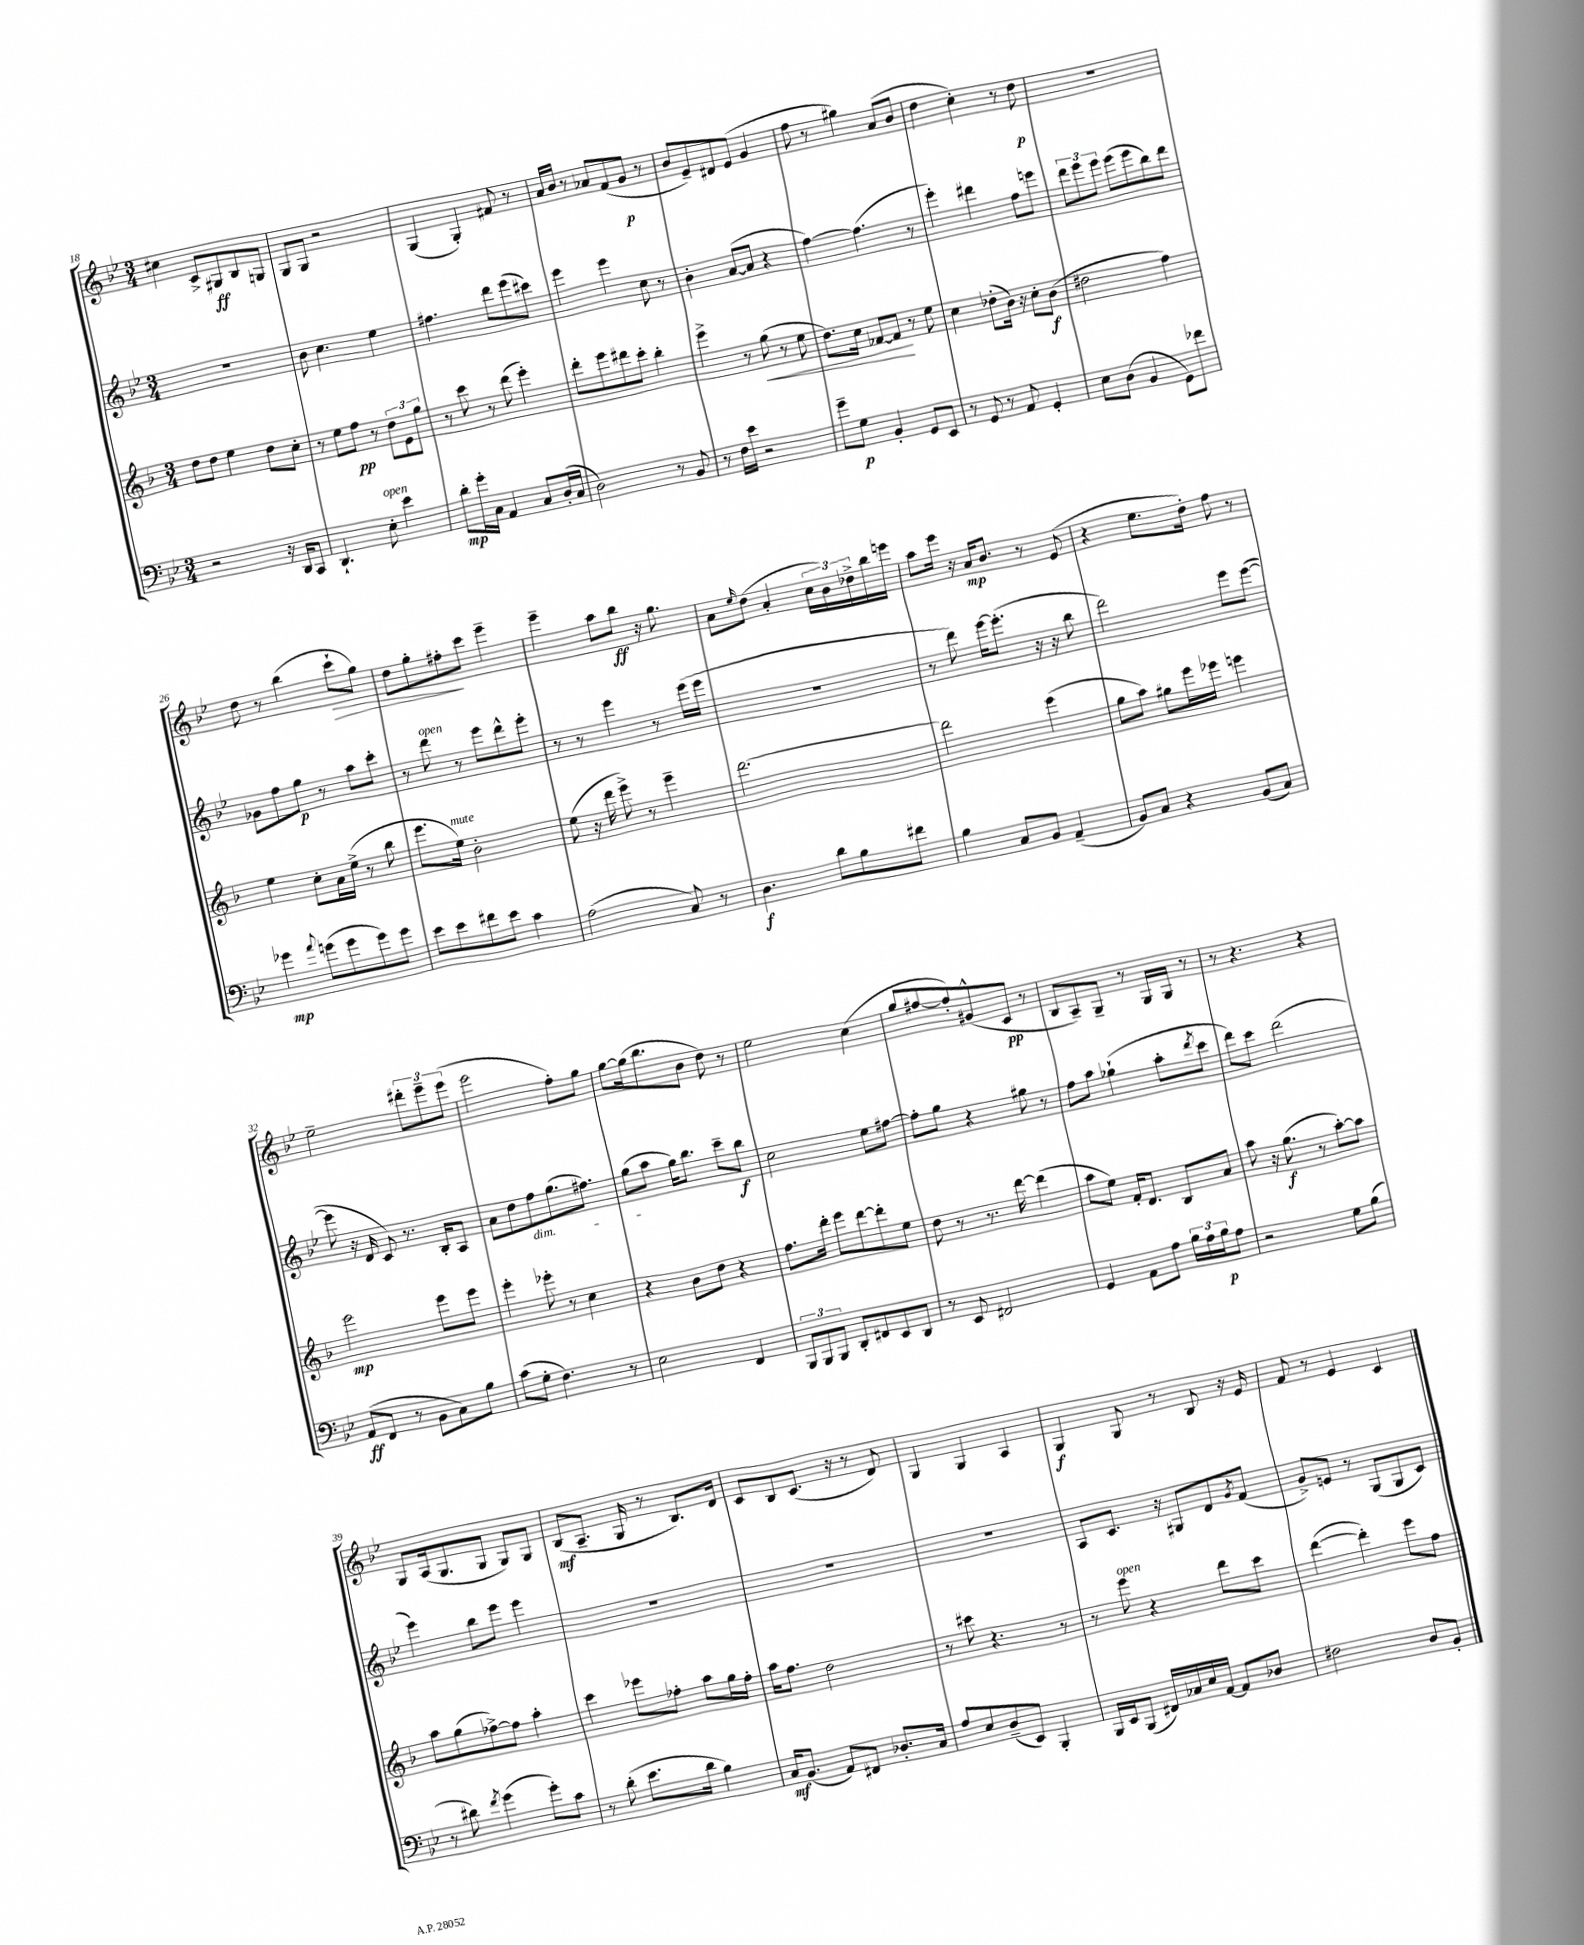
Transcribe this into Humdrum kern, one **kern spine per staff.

**kern	**kern	**kern	**kern
*staff4	*staff3	*staff2	*staff1
*clefF4	*clefG2	*clefG2	*clefG2
*k[b-e-]	*k[b-]	*k[b-e-]	*k[b-e-]
*M3/4	*M3/4	*M3/4	*M3/4
2r	8dd\L	2.r	4cc#\
.	8dd\J	.	.
.	4ee\	.	8c^/L
.	.	.	8G#/
16r	8dd\L	.	8B-/
16DD/LK	.	.	.
8CC/J	8cc'\J	.	8G/J
=	=	=	=
4.DD`/	8r	8b-\	8G/L
.	8ee\L	4.cc\	8G/J
.	8ff\J	.	2r
8E-'\	8r	.	.
4e-\	12dd\L	4ee-\	.
.	12e\	.	.
.	12gg\J	.	.
=	=	=	=
8d'\L	8r	4.ff#\	(4G/
16g'\L	8ccc\	.	.
16C\JJ	.	.	.
4AA/	8r	.	4G'/)
.	(8ddd\	8ddd\L	.
8C/L	4eee'\)	(8eee-\	8f#/
(16D'/L	.	8ccc#\J)	8r
16C/JJ	.	.	.
=	=	=	=
2D\)	8ddd'\L	4eee-\	16a/LL
.	.	.	16b-/JJ
.	8eee\	.	8r
.	8ddd#\	4eee-\	8a-/L
.	8ccc'\J	.	(8f/
8r	4bb-'\	8cc\	8g/J
8BB-/	.	8r	8r
=	=	=	=
8r	4eee^\	4b-'\	8b-/L
16F\LL	.	.	8e-~/)
16e-\JJ	.	.	.
2r	8r	([8a/L	8d#/
.	(8gg\	8a/]J	(8e-/J
.	8r	4r	4g/
.	8ee\	.	.
=	=	=	=
8g~\L	8.dd\L)	[4ff\)	8ff\
8G\J	.	.	8r
.	16cc\Jk	.	.
4BB-'/	[8f-/L	(4.ff\]	4gg#\)
.	8f-/]J	.	.
8GG/L	8r	.	(8a/L
8EE-/J	8ee\	8r	8b-/J
=	=	=	=
8r	4cc\	4eee-'\)	4dd\
8GG/	.	.	.
8r	(8dd-'\L	4ddd#\	4cc'\)
8AA/	16b-\Jk)	.	.
.	16r	.	.
4GG'/	8cc'\L	8ff\L	8r
.	(8b-\J	8eee\J	8dd\
=	=	=	=
8E-\L	2dd#\	12ddd\L	2.r
.	.	12eee-\	.
(8D\J	.	.	.
.	.	12eee-\J	.
4BB-/	.	(8eee-\L	.
.	.	8eee-\	.
8GG\L)	4ff\)	8bb-\)	.
8f-\J	.	8ddd\J	.
=	=	=	=
4g-\	4ee\	8g-\L	8dd\
.	.	8ff\	8r
8qqa/	.	.	.
(8g\L	8cc'\L	8gg\J	(4bb-\
8g\	16a\L	8r	.
.	(16ee^\JJ	.	.
8g\)	8r	8aa\L	8ccc`\L
8g\J	8bb-\	8ccc'\J	8gg\J)
=	=	=	=
8e-\L	8.eee\L	8r	8dd\L
8e-\	.	8ddd\	8gg'\
.	16ee\Jk)	.	.
8f#\	2b-'\	8r	8ff#'\
8e-\J	.	8eee-\L	8ccc\J
4c\	.	8ddd^^\	4eee-~\
.	.	8eee-'\J	.
=	=	=	=
(2A\	(8ee\	8r	4eee-~\
.	16r	8r	.
.	16ddd\	.	.
.	8eee^\)	4eee-\	8aa\L
.	8r	.	8bb-\J
8C/)	4eee~\	8r	16r
.	.	.	8.gg\
8r	.	(16eee-\LL	.
.	.	16eee-\JJ	.
=	=	=	=
4.D\	[2.ddd\	2.r	8a\L
.	.	.	16qqee-/
.	.	.	(8dd\J
.	.	.	4a'/
8d\L	.	.	.
8B-\	.	.	24cc\LL
.	.	.	24b-\)
.	.	.	24dd-^\
8f#\J	.	.	16bb-\
.	.	.	16eee\JJ
=	=	=	=
4B-\	2ddd\]	8r	8aa\L
.	.	8ddd\)	16eee-\Jk
.	.	.	16r
8C/L	.	[16eee-\LK	16a/LK
.	.	(8.eee-'\]J	8.b-/J
8BB-/J	.	.	.
(4AA~/	(4eee\	16r	8r
.	.	16r	.
.	.	8bb-\	(8e-/
=	=	=	=
8BB-/L)	8gg\L	2ddd\)	4r
8C/J	8aa\J)	.	.
4r	8gg#\L	.	8.ee-\L
.	16eee\L	.	.
.	16eee-\JJ	.	16dd'\Jk)
(8BB-/L	4eee\	8eee-\L	8ff\
8C/J)	.	([8eee-\J	8r
=	=	=	=
(8AA/L	2eee\	8eee-\]	2ee-~\
8FF/J	.	16r	.
.	.	16d/	.
8r	.	8c/)	.
8BB-\L	.	8.r	.
8C\)	8eee\L	.	12ddd#'\L
.	.	16B-'/LK	.
.	.	.	12eee-~\
8B-\J	8eee\J	8A/J	.
.	.	.	(12eee-\J
=	=	=	=
(8c\L	4eee'\	8a\L	2eee-\
8G'\J	.	8dd\	.
4.F\)	8eee-'\	8ff\	.
.	8r	(8.gg\	.
.	4cc\	.	8ff'\L)
.	.	8.ff#\J)	.
8r	.	.	8gg\J
=	=	=	=
2E-\	4r	(8gg\L	[8gg\L
.	.	8aa\J	(16gg\]k
.	.	.	8.bb-\
.	8b-\L	16gg\LK)	.
.	.	8.bb-\J	.
.	8dd\J	.	8b-\J
4FF/	4r	8ccc~\L	8dd\)
.	.	8bb-\J	8r
=	=	=	=
12BBB-/L	8.ff\L	2cc\	2ee-\
12BBB-/	.	.	.
12BBB-/J	.	.	.
.	16ddd'\Jk	.	.
8DD'/L	8eee\L	.	.
8FF#/	[8ddd\	.	.
8EE-/	8ddd'\]	8ee-\L	(4cc\
8DD/J	8ee\J	[8ff#\J	.
=	=	=	=
8r	8dd\	8ff#'\]L	8gg/L
8EE-/	8r	8gg\J	[8ff#/
2FF#/	8.r	4r	8ff#'/])
.	.	.	(8g#^^/
.	[16ddd\	.	.
.	(4ddd\]	8gg#\	8c/J
.	.	8r	8r
=	=	=	=
4GG/	8aa\L	8ff\L	8B-/L
.	8ee\J)	8aa\J	8A~/)
8AA\L	16f'/LK	(4gg-`\	8G~/J
.	8.d/J	.	.
8A\J	.	.	8r
24B-\LL	8B-/L	8aa'\L	16G/LL
24A\	.	.	.
.	.	.	16G/JJ
24B-\J	.	.	.
.	.	8qddd/	.
8A\J	8a/J	8ccc\J	8r
=	=	=	=
2r	8aa\	8ddd\L)	8r
.	16r	8ccc\J	4.r
.	(8.gg\	.	.
.	.	(2ddd\	.
.	8r	.	.
8G\L	[8aa'\L)	.	4r
(8B-\J	8aa\]J	.	.
=	=	=	=
8r	8aa\L	4eee-\)	8G/L
8d#\)	(8gg\	.	(16A/k
.	.	.	8.G/
8qf/	.	.	.
(4g\	[8ff-^\)	8bb-\L	.
.	8ff-\]J	8eee-\J	8G/J
8g'\L)	4aa'\	4eee-\	8G/L)
8c\J	.	.	8G/J
=	=	=	=
8r	4ccc\	2.r	(8B-/L
(8d'\	.	.	8.A~/J
8.e-\L	8eee-\L	.	.
.	.	.	16G/
.	8ff-'\J	.	8r
16d\Jk	.	.	.
4B-\)	8aa\L	.	8.B-/L)
.	16gg\L	.	.
.	16ff-'\JJ	.	16d/Jk
=	=	=	=
16C/LK	16aa\LK	2.r	8c/L
(8.BB-/J	8.ff\J	.	.
.	.	.	8B-/
8AA/L)	2dd\	.	(8.c/J
8FF#/J	.	.	.
.	.	.	16r
8.D-'/L	.	.	8r
.	.	.	8d/)
16C/Jk	.	.	.
=	=	=	=
8A/L	8r	2.r	4G/
8E-/	8ccc#\	.	.
(8D~/	4.r	.	4G/
8EE-/J)	.	.	.
4BBB-'/	.	.	4A/
.	8r	.	.
=	=	=	=
16BBB-/LL	8r	8A/L	4G/
16EE-/J	.	.	.
(8BBB-/J	8eee\	8.c/J	.
16FF#/LL)	4r	.	8G/
16C-/	.	16r	.
16E-/	.	8G#/L	8r
[16AA/JJ	.	.	.
8AA/]L	8ddd\L	8d/	8B-/
.	.	8qg/	.
8D-/J	8ccc\J	(8f/J	16r
.	.	.	16e-/
=	=	=	=
2F#\	([4ddd\	8g^/L)	8f/
.	.	8e/J	8r
.	4ddd'\])	8r	4e-/
.	.	(8G/L	.
8D/L	8eee\L	8G/	4c/
8BB-'/J	8ff\J	8c/J)	.
==	==	==	==
*-	*-	*-	*-
